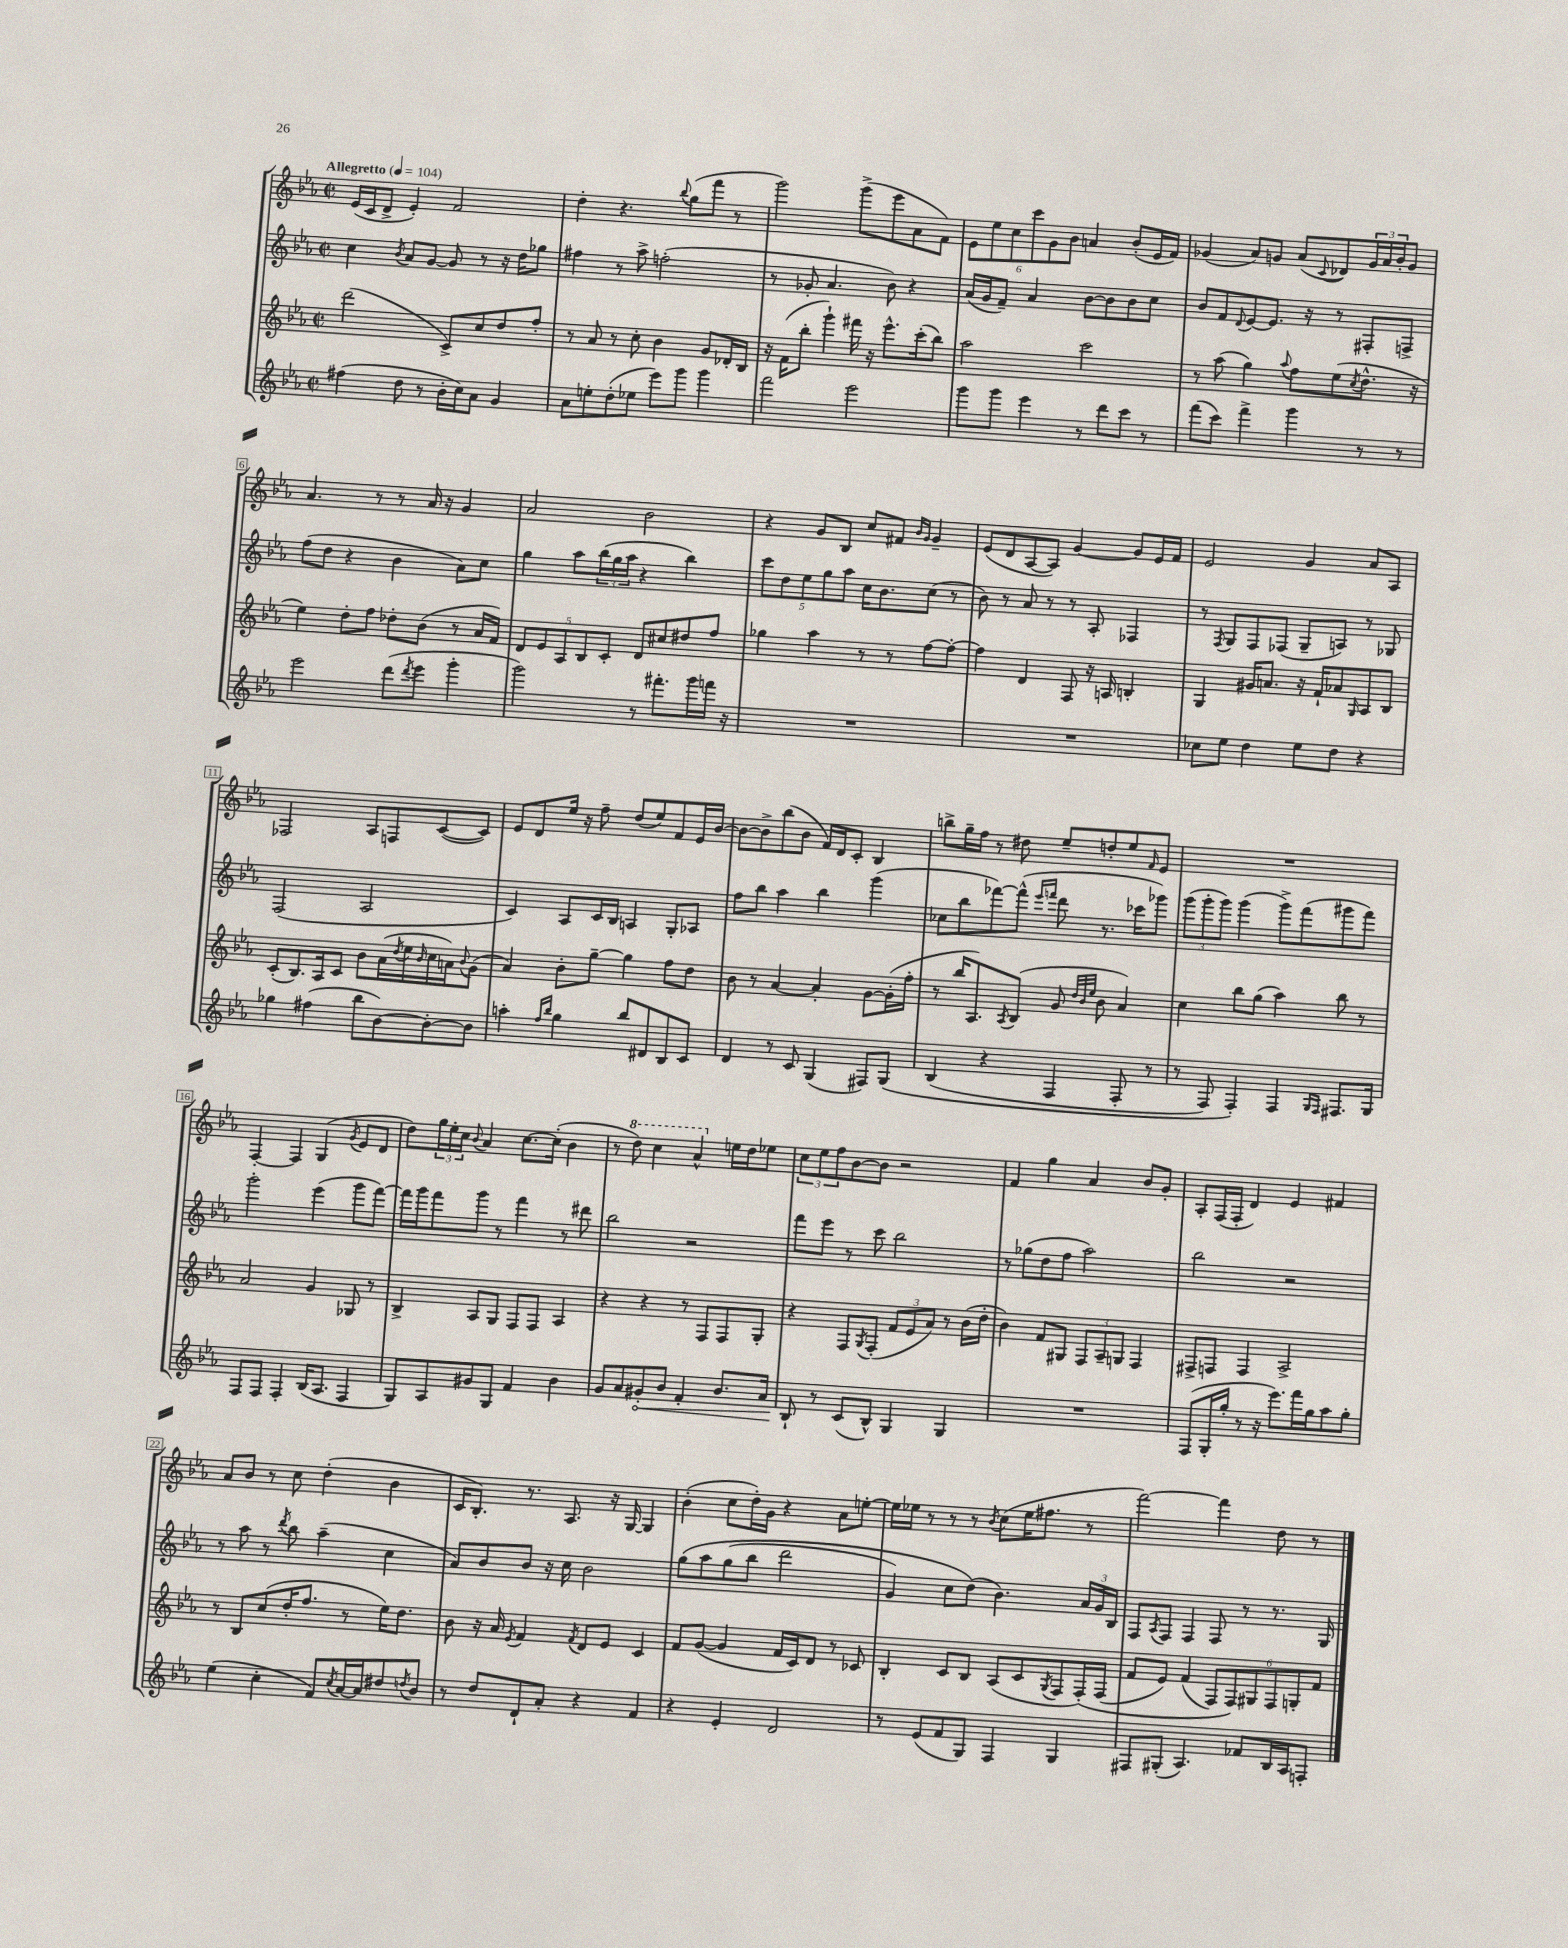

**kern	**kern	**kern	**kern
*staff4	*staff3	*staff2	*staff1
*clefG2	*clefG2	*clefG2	*clefG2
*k[b-e-a-]	*k[b-e-a-]	*k[b-e-a-]	*k[b-e-a-]
*M2/2	*M2/2	*M2/2	*M2/2
*met(c|)	*met(c|)	*met(c|)	*met(c|)
*MM104	*MM104	*MM104	*MM104
(4ff#	(2ddd	4cc	(16e-
.	.	.	16c
.	.	.	8d^
.	.	8qb-	.
8dd	.	8a-	4e-')
8r	.	[8g	.
16b-'	8c^)	8g]	2f
16cc)	.	.	.
8a-	8cc	8r	.
4g	8dd	16r	.
.	.	16dd	.
.	8ff'	8gg-	.
=	=	=	=
8a-	8r	4ff#	4dd'
8ee'	8a-	.	.
(8dd'	8r	8r	4.r
8ee-	8cc'	8aa-^	.
8eee-)	4b-	(2ff'	.
.	.	.	8qqbb-
8ggg	.	.	(8gg
4ggg	8g	.	8fff
.	16d-'	.	8r
.	16B-	.	.
=	=	=	=
2fff	16r	8r	2ggg)
.	(16f	.	.
.	8bb-'	8g-'	.
.	4ggg`)	4.a-	.
2eee-	16fff#	.	(8ggg^
.	16r	.	.
.	8.eee-^^	8b-)	8eee-
.	.	4r	8a-
.	(16ccc'	.	.
.	8bb-)	.	8f)
=	=	=	=
8ggg	2aa-	(16a-	12e-
.	.	16g	.
.	.	.	12ee-
8ggg	.	8f~)	.
.	.	.	12cc
4eee-	.	4a-	12ccc
.	.	.	12g
.	.	.	12b-
8r	2ccc	[8b-	4a
8ddd	.	8b-]	.
8ccc	.	8b-	(8b-'
8r	.	8cc	16e-
.	.	.	16f)
=	=	=	=
(8fff	8r	8b-	(4g-
8ccc)	(8aa-	8f	.
.	.	8qqd	.
4fff^	4gg)	[8e-	8a-)
.	.	8.e-]	8g
.	8qqaa-	.	.
4ggg	8ff	.	(8a-
.	.	16r	.
.	.	.	8qqc
.	(8ee-	8r	8d-)
.	8qcc	.	.
8r	8.dd^^	8F#'	24g
.	.	.	24a-
.	.	.	24b-'
8r	.	8F^	8g
.	16r	.	.
=	=	=	=
2eee-	4ee-)	(8ff	4.a-
.	.	8dd	.
.	8dd'	4r	.
.	8ff	.	8r
(8ddd	8dd-'	4b-	8r
8qddd	.	.	.
8eee-	(8b-	.	16a-
.	.	.	16r
4ggg'	8r	8a-)	4g
.	16a-	8cc	.
.	16f)	.	.
=	=	=	=
2ggg)	10d	4gg	2a-
.	10e-	.	.
.	10A-	.	.
.	.	8aa-	.
.	10B-	.	.
.	.	(24bb-	.
.	10c'	.	.
.	.	24gg	.
.	.	24aa-	.
8r	8d	4r	2b-
8.fff#'	8cc#	.	.
.	8dd#	4bb-)	.
16ggg	.	.	.
16fff	8ff	.	.
16r	.	.	.
=	=	=	=
1r	4gg-	10ccc	4r
.	.	10dd	.
.	.	10ee-	.
.	4aa-	.	8g
.	.	10gg	.
.	.	.	8B-
.	.	10aa-	.
.	8r	16cc	8cc
.	.	8.b-	.
.	8r	.	8f#
.	.	.	16qqb-
.	.	.	16qqg
.	[8ff	(8cc	4g~
.	8ff'_	8r	.
=	=	=	=
1r	4ff]	8b-)	(8e-
.	.	8r	8d
.	4d	8a-	[8A-
.	.	8r	8A-])
.	8F	8r	[4g
.	16r	8A-'	.
.	16A	.	.
.	4B'	4F-	8g]
.	.	.	16e-
.	.	.	16f
=	=	=	=
8cc-	4G	8r	2e-
.	.	8qF	.
8ee-	.	8G	.
4dd	16g#	8F	.
.	8.a	.	.
.	.	(8F-	.
8ee-	16r	8G~	4g
.	16f`	.	.
8dd	8a-	8A)	.
.	16qqG	.	.
4r	8A-	8r	8a-
.	8B-	8G-	8A-
=	=	=	=
4gg-	(8c'	(2F	2F-
.	8.B-)	.	.
(4ff#	.	.	.
.	16A-	.	.
.	8c	.	.
8bb-	8b-	2A-	8A-
[8b-)	(16a-	.	8F
.	8qdd	.	.
.	16ee-	.	.
.	16qqb-	.	.
8b-'_	16cc	.	([8c
.	16a)	.	.
.	8qqb-	.	.
8b-]	(8g	.	8c])
=	=	=	=
4aa'	4a-)	4c)	8e-
.	.	.	8d
16qqff	.	.	.
16qqbb-	.	.	.
4gg	8b-'	8A-	16ee-
.	.	.	16r
.	[8gg~	16c	8ff~
.	.	16B-	.
8bb-	4gg]	4A	(8dd
8d#	.	.	8ee-)
8B-	8ff	8G'	8f
8c	8dd	8A-	16e-
.	.	.	[16b-
=	=	=	=
4d	8b-	8ff	8b-_
.	8r	8bb-	8b-^]
8r	[4a-	4aa-	(8bb-
8c	.	.	8b-
(4G	4a-']	4bb-	16f)
.	.	.	16d
.	.	.	8c'
8F#)	[8g	(4ggg	4B-
&(8G	(16g']	.	.
.	16ff'	.	.
=	=	=	=
(4B-	8r	8cc-	8bb^
.	16bb-	8bb-	16gg~
.	8.A-)	.	16ff
4r	.	[8fff-)	8r
.	8qA-	.	.
.	(8B-	(8fff-^^]	8dd#
.	.	16qqeee-	.
.	.	16qqfff	.
4F	8g	8ddd	8ee-~
.	32qqdd	.	.
.	32qqb-	.	.
.	32qqee-	.	.
.	8b-	8.r	8dd'
8F'	4a-)	.	8ee-
.	.	16ccc-	.
.	.	.	16qqf
8r	.	8ggg-)	8e-
=	=	=	=
8r	4cc	(12ggg	1r
.	.	12ggg'	.
8F)	.	.	.
.	.	12ggg)	.
4F'&)	8bb-	(4ggg	.
.	(8gg	.	.
4F	4aa-)	8ggg^)	.
.	.	(8fff	.
16qqG	.	.	.
16qqF	.	.	.
8.F#	8bb-	8ggg#	.
.	8r	8fff)	.
16G	.	.	.
=	=	=	=
8F	2a-	2ggg'	[4F'
8F	.	.	.
4F'	.	.	4F]
(16B-	4g	(4eee-	(4G
8.A-	.	.	.
.	.	.	8qg
4F	8G-	8ggg	8e-
.	8r	[8fff)	8d
=	=	=	=
8G)	4B-^	16fff]	8dd)
.	.	16ggg	.
8A-	.	8fff	24gg
.	.	.	24ee-'
.	.	.	24cc
.	.	.	8qqb-
8g#	8A-	8ggg	4a-
8G	8G	8r	.
4f	8F	4fff	[8.cc
.	8F	.	.
.	.	.	(16cc']
4b-	4A-	8r	4b-
.	.	8ddd#	.
=	=	=	=
8g	4r	2bb-	8r
8a-	.	.	8ddd)
8g#'	4r	.	4ccc
8b-	.	.	.
4f'	8r	2r	4aa-^^
.	8F	.	.
8.b-	8F	.	16ee
.	.	.	16dd
.	8G'	.	8ee-
16a-	.	.	.
=	=	=	=
8B-`	4r	8fff	12cc
.	.	.	12ee-
8r	.	8eee-	.
.	.	.	12ff
(8c	8F	8r	[8b-
.	8qG	.	.
8B-^^)	(8F'	8ccc	8b-]
4G	12f	2bb-	2r
.	12e-	.	.
.	12a-)	.	.
4G	8r	.	.
.	(16b-	.	.
.	16dd'	.	.
=	=	=	=
1r	4b-)	8r	4f
.	.	(8gg-	.
.	8f	8dd	4gg
.	8G#	8ff	.
.	12F	2aa-)	4a-
.	12A-~	.	.
.	12G	.	.
.	4F	.	8b-
.	.	.	8g'
=	=	=	=
(8F	8F#^	2bb-	8A-'
16G'	8F	.	(16F
16gg'	.	.	16F'
8r	4F	.	4d)
16r	.	.	.
8.eee-)	.	.	.
.	2A-^	2r	4e-
16fff	.	.	.
16gg	.	.	.
8aa-	.	.	4f#
8gg'	.	.	.
=	=	=	=
(4ee-	8r	8r	8a-
.	8B-	8aa-	8b-
4cc'	(8cc	8r	8r
.	.	8qddd	.
.	16dd'	8bb-	8cc
.	8.ff	.	.
8f)	.	(4aa-~	(4dd'
8qcc	.	.	.
[16a-	8r	.	.
16a-]	.	.	.
8dd#	16ee-)	4cc	4b-
.	8.dd	.	.
8qdd	.	.	.
8b-	.	.	.
=	=	=	=
8r	8b-	8a-)	16c
.	.	.	8.B-')
8dd	16r	8b-	.
.	16a-	.	.
.	8qe-	.	.
8d`	4f	8b-	8.r
8a-'	.	16r	.
.	.	16cc	8.A-
.	8qf	.	.
4r	8d	2b-	.
.	8e-	.	16r
.	.	.	[16G
4f	4c	.	4G]
=	=	=	=
4r	8f	&(8gg	(4b-'
.	([8g	8aa-	.
4e-'	4g]	(8gg	8cc
.	.	8bb-	16dd')
.	.	.	16g
2d	16f	2ddd	4r
.	16c)	.	.
.	8d	.	.
.	8r	.	8a-
.	8c-	.	[8ee'
=	=	=	=
8r	4B-'	4g)	16ee]
.	.	.	16ee-
(8e-	.	.	8r
8f	8c	8cc	8r
8G)	8B-	(8dd&)	8r
.	.	.	8qb-
4F	(8A-	4.b-)	(8cc
.	8c	.	16ee-
.	.	.	8.ff#
.	8qG	.	.
4G	8F	.	.
.	&(16F')	24a-	8r
.	.	24g	.
.	(16F	.	.
.	.	24B-	.
=	=	=	=
8F#	8f	8F	[2fff)
.	.	8qA-	.
(8G#'	8e-)	8F	.
4.A-)	(4f	4F	.
.	12F)	8F	4fff]
.	12F&)	.	.
8f-	.	8r	.
.	12G#	.	.
16B-	12F	8.r	8dd
16A-	.	.	.
.	12G'	.	.
8F'	.	.	8r
.	12f	.	.
.	.	16G	.
==	==	==	==
*-	*-	*-	*-
